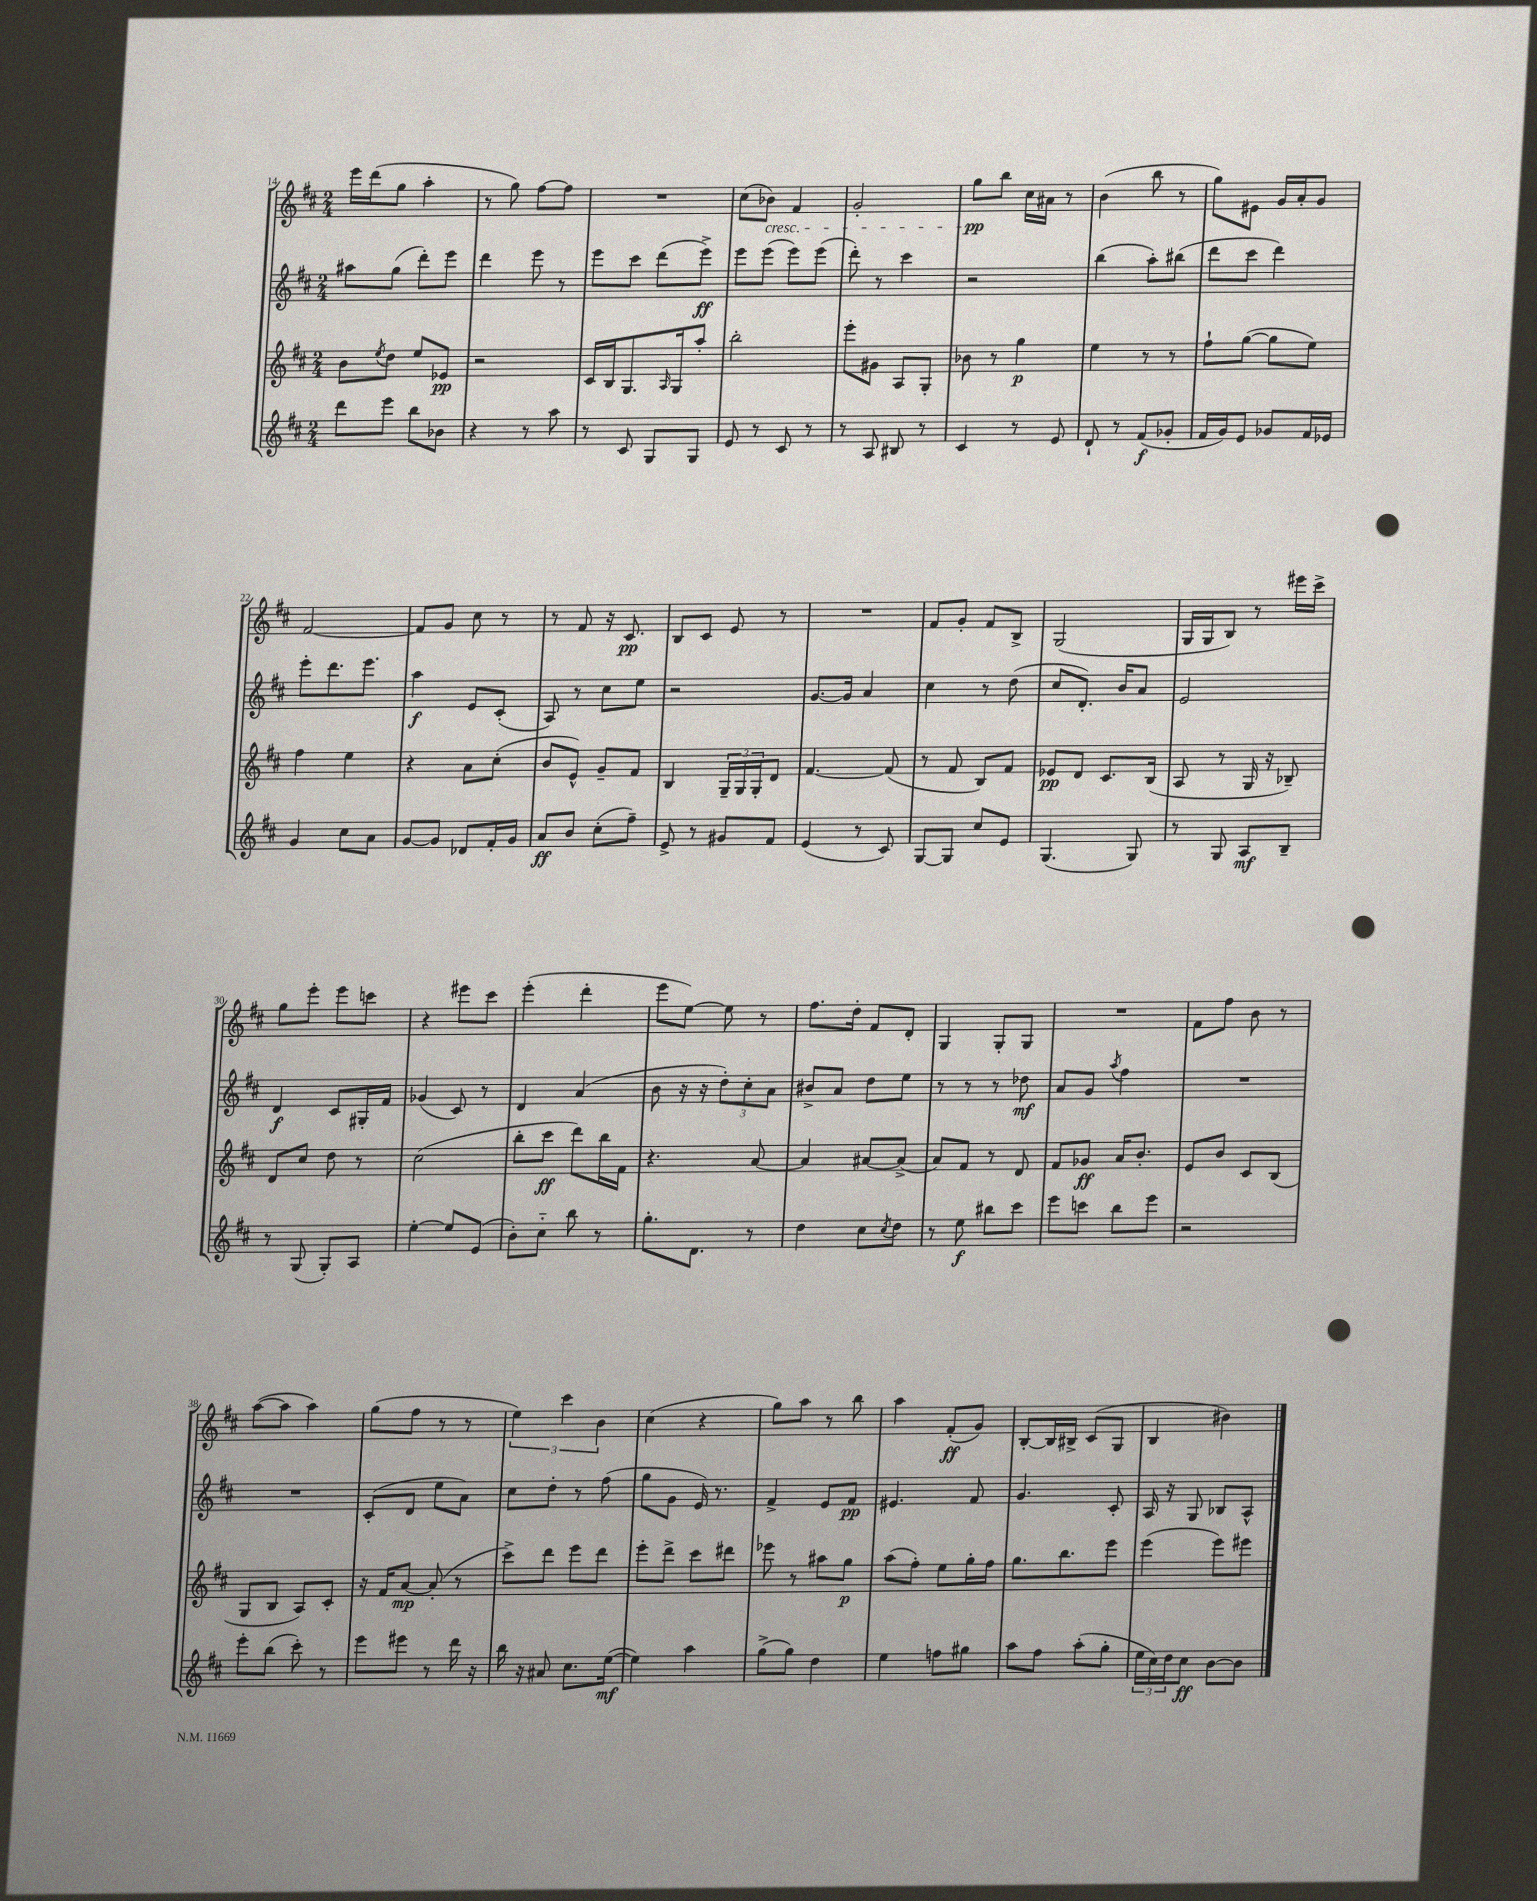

**kern	**kern	**kern	**kern
*staff4	*staff3	*staff2	*staff1
*clefG2	*clefG2	*clefG2	*clefG2
*k[f#c#]	*k[f#c#]	*k[f#c#]	*k[f#c#]
*M2/4	*M2/4	*M2/4	*M2/4
8ddd	8b	8aa#	16eee
.	.	.	(16ddd
.	8qee	.	.
8eee	8dd	(8gg	8gg
8bb	8ee	8ddd')	4aa'
8b-	8e-	8eee	.
=	=	=	=
4r	2r	4ddd	8r
.	.	.	8gg)
8r	.	8eee	[8ff#
8aa	.	8r	8ff#]
=	=	=	=
8r	16c#	8eee	2r
.	16B	.	.
8c#	8.G	8ccc#	.
8G	.	(8ddd	.
.	16qqA	.	.
.	16G	.	.
8G	8aa'	8eee^)	.
=	=	=	=
8e	2bb'	8eee	(8cc#
8r	.	(8eee	8b-)
8c#	.	8eee)	4f#
8r	.	(8eee	.
=	=	=	=
8r	8eee'	8ddd')	2g'
8A	8g#	8r	.
8B#	8A	4ccc#	.
8r	8G'	.	.
=	=	=	=
4c#	8b-	2r	8gg
.	8r	.	8bb
8r	4gg	.	16cc#
.	.	.	16a#
8e	.	.	8r
=	=	=	=
8d`	4ee	(4bb	(4b
8r	.	.	.
(8f#	8r	8aa')	8bb
8g-'	8r	(8bb#	8r
=	=	=	=
16f#	8ff#`	8ddd	8gg)
16g)	.	.	.
8e	([8gg	8ccc#	8e#
8g-	8gg]	4ddd)	16g
.	.	.	16a'
16f#	8ee)	.	8g
16e-	.	.	.
=	=	=	=
4g	4ff#	8eee'	[2f#
.	.	8.ddd	.
8cc#	4ee	.	.
.	.	8.eee	.
8a	.	.	.
=	=	=	=
[8g	4r	4aa	8f#]
8g]	.	.	8g
8d-	8a	8e	8cc#
16f#'	(8cc#'	(8c#'	8r
16g	.	.	.
=	=	=	=
8a	8b	8A)	8r
8b	8e^^)	8r	8f#
(8cc#'	8g~	8cc#	16r
.	.	.	8.c#
8ff#~)	8f#	8ee	.
=	=	=	=
8e^	4B	2r	8B
8r	.	.	8c#
8g#	24G~	.	8e
.	24G	.	.
.	24G'	.	.
8f#	8d	.	8r
=	=	=	=
(4e	[4.f#	[8.g	2r
.	.	16g]	.
8r	.	4a	.
8c#)	(8f#]	.	.
=	=	=	=
[8G	8r	4cc#	8f#
8G]	8f#	.	8g'
8cc#	8B)	8r	8f#
8e	8f#	(8dd	8B^
=	=	=	=
(4.G	8e-	8cc#	(2G
.	8d	8.d')	.
.	8.c#	.	.
.	.	16b	.
8G)	.	8a	.
.	(16B	.	.
=	=	=	=
8r	8A	2e	16G
.	.	.	16G
8G	8r	.	8B)
8A	16G	.	8r
.	16r	.	.
8B~	8B-~)	.	16eee#
.	.	.	16ccc#^
=	=	=	=
8r	8d	4d	8gg
(8G	8cc#	.	8eee'
8G')	8dd	8c#	8eee
8A	8r	16G#'	8ccc
.	.	16f#	.
=	=	=	=
[4ee'	(2cc#	(4g-	4r
8ee]	.	8c#)	8eee#
(8e	.	8r	8ccc#
=	=	=	=
8b')	8bb'	4d	(4eee'
8cc#'~	8ccc#	.	.
8bb	8ddd)	(4a	4ddd'
8r	16bb	.	.
.	16f#	.	.
=	=	=	=
8.gg'	4.r	8b	8eee
.	.	16r	[8ee)
8.d	.	16r	.
.	.	12dd')	8ee]
.	.	12cc#'	.
8r	[8a	.	8r
.	.	12a	.
=	=	=	=
4dd	4a]	8b#^	8.ff#
.	.	8a	.
.	.	.	16dd'
8cc#	[8a#	8dd	8f#
8qcc#	.	.	.
8dd	(8a#^]	8ee	8d'
=	=	=	=
8r	8a)	8r	4G
8ee	8f#	8r	.
8bb#	8r	8r	8G'
8ccc#	8d	8dd-	8G
=	=	=	=
8eee	8f#	8a	2r
8ccc	8g-	8g	.
.	.	8qaa	.
8bb	16a	4ff#	.
.	8.b'	.	.
8eee	.	.	.
=	=	=	=
2r	8e	2r	8f#
.	8b	.	8ff#
.	8c#	.	8b
.	(8B	.	8r
=	=	=	=
8eee'	8G	2r	([8aa
(8bb	8B	.	8aa]
8ccc#')	8A)	.	4aa)
8r	8c#'	.	.
=	=	=	=
8eee	16r	(8c#'	(8gg
.	16f#	.	.
8eee#	[8a	8d	8ff#
8r	(8a']	8ee	8r
16ddd	8r	8a)	8r
16r	.	.	.
=	=	=	=
16bb	8ccc#^)	8cc#	6ee)
16r	.	.	.
8a#	8ddd	8dd'	.
.	.	.	6ccc#
8.cc#	8eee	8r	.
.	.	.	6b
.	8ddd	(8ff#	.
([16ee	.	.	.
=	=	=	=
4ee])	8eee'	8gg	(4cc#
.	8ddd^	8g	.
4aa	8ccc#	16e)	4r
.	.	8.r	.
.	8ddd#	.	.
=	=	=	=
(8gg^	8eee-	4f#^	8gg)
8gg)	8r	.	8aa
4dd	8aa#	8e	8r
.	8gg	8f#	8bb
=	=	=	=
4ee	(8aa	4.e#	4aa
.	8ff#')	.	.
8ff	8ee	.	(8f#'
8gg#	16gg'	8f#	8g)
.	16ff#	.	.
=	=	=	=
8aa	8.gg	4.g	[8B'
8ff#	.	.	16B]
.	8.bb	.	16B#^
(8aa'	.	.	(8c#
8gg'	8eee	8c#'	8G
=	=	=	=
24ee	(4eee	16A	4B
24cc#)	.	.	.
.	.	16r	.
24dd	.	.	.
8cc#	.	8G	.
[8b	8eee)	8B-	4b#)
8b]	8eee#	8A^^	.
==	==	==	==
*-	*-	*-	*-
